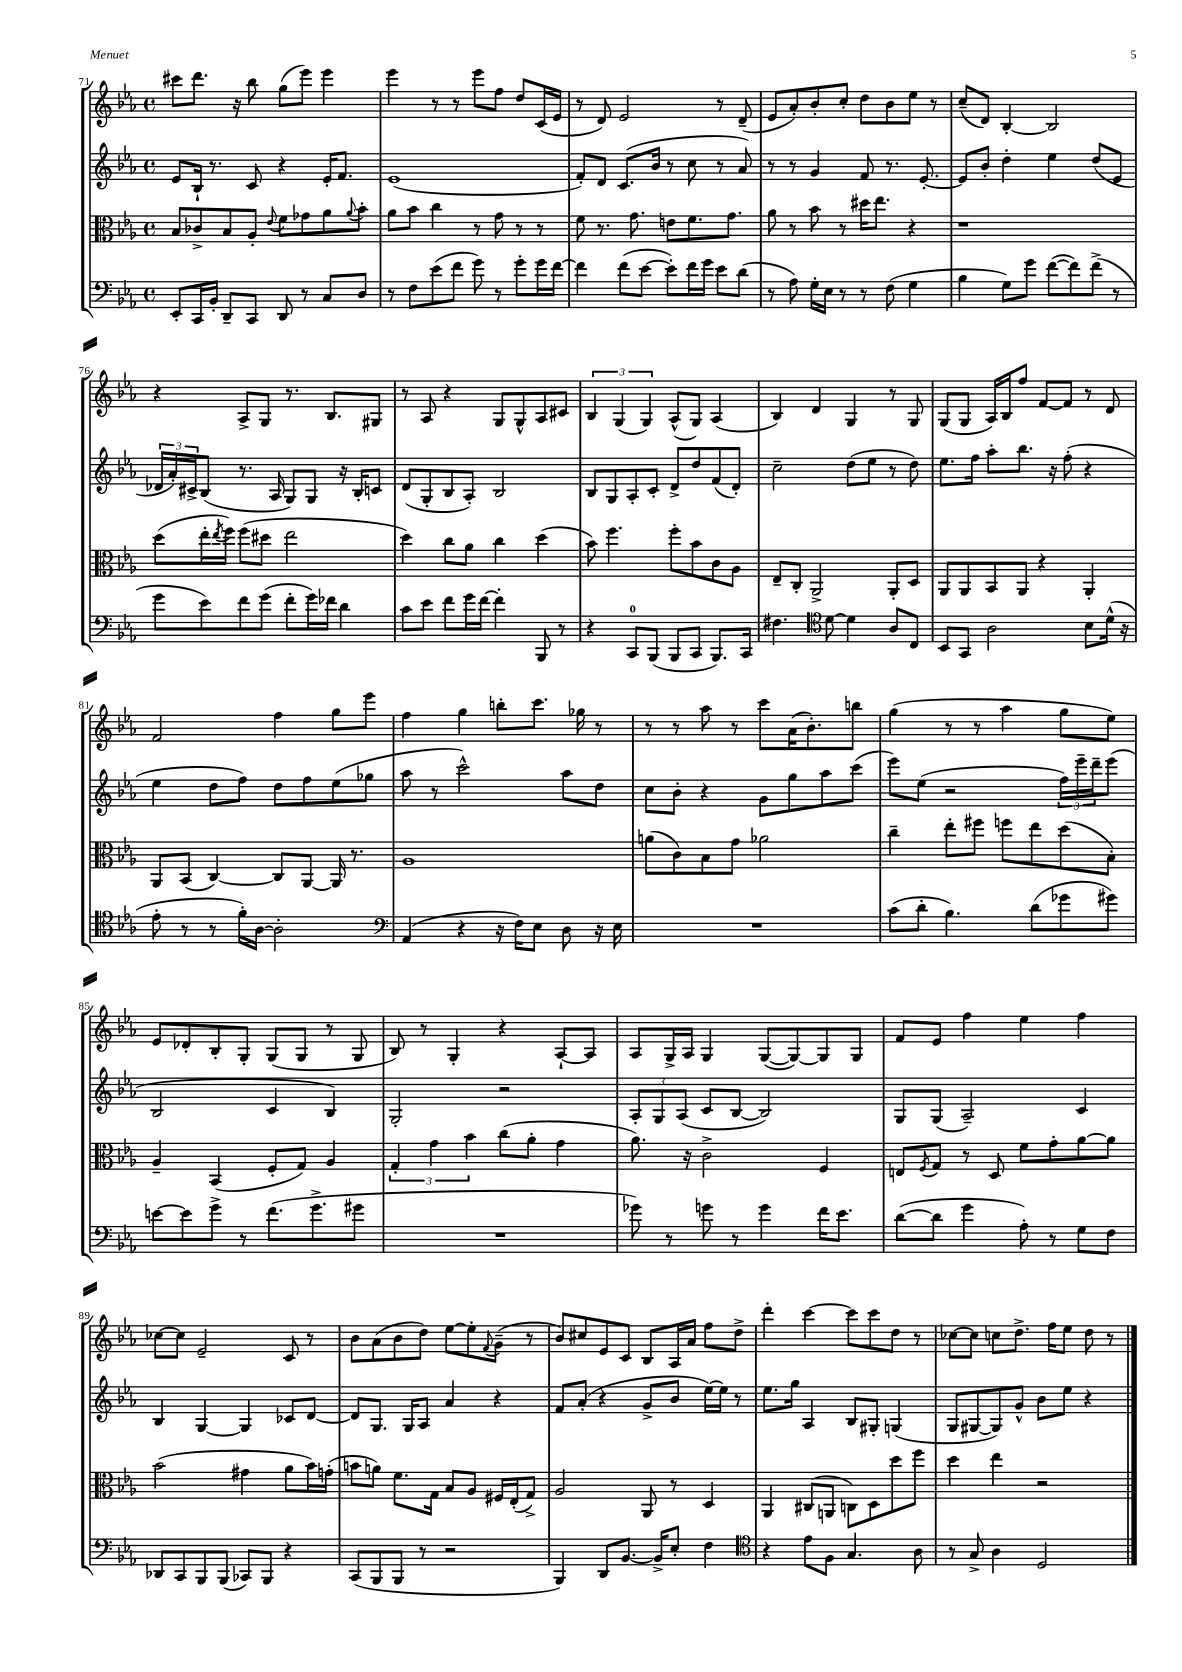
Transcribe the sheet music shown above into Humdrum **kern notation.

**kern	**kern	**kern	**kern
*staff4	*staff3	*staff2	*staff1
*clefF4	*clefC3	*clefG2	*clefG2
*k[b-e-a-]	*k[b-e-a-]	*k[b-e-a-]	*k[b-e-a-]
*M4/4	*M4/4	*M4/4	*M4/4
*met(c)	*met(c)	*met(c)	*met(c)
8EE-'	8B-	8e-	8ccc#
16CC	8c-^	16B-`	8.ddd
16BB-'	.	8.r	.
8DD~	8B-	.	.
.	.	.	16r
8CC	8A-'	8c	8bb-
.	8qqe-	.	.
8DD	8f	4r	(8gg
8r	8g-	.	8eee-)
8C	8a-	16e-'	4eee-
.	.	8.f	.
.	8qqa-	.	.
8D	8b-'	.	.
=	=	=	=
8r	8a-	(1e-	4eee-
8F	8b-	.	.
(8e-	4cc	.	8r
8f	.	.	8r
8g)	8r	.	8eee-
8r	8g	.	8ff
8g'	8r	.	8dd
16g	8r	.	(16c
[16f	.	.	16e-
=	=	=	=
4f]	8f	8f')	8r
.	8.r	8d	8d)
(8f	.	(8.c	2e-
.	8.g	.	.
[8e-	.	.	.
.	.	16b-	.
8e-'])	8e	8r	.
16f	8.f	8cc	.
16g	.	.	.
8e-	.	8r	8r
.	8.g	.	.
(8d	.	8a-)	(8d~
=	=	=	=
8r	8a-	8r	8e-
8A-)	8r	8r	8a-')
16G'	8b-	4g	8b-'
16E-	.	.	.
8r	8r	.	8cc'
8r	16dd#	8f	8dd
.	8.ee-	.	.
(8F	.	8.r	8b-
4G	4r	.	8ee-
.	.	[8.e-'	.
.	.	.	8r
=	=	=	=
4B-	1r	8e-]	(8cc~
.	.	8b-'	8d)
8G)	.	4dd'	[4B-'
8g	.	.	.
([8f	.	4ee-	2B-]
8f])	.	.	.
(8f^	.	(8dd	.
8r	.	8e-	.
=	=	=	=
8g	(8dd	24d-	4r
.	.	24a-')	.
.	.	24c#^	.
8e-)	16ee-'	(8B-	.
.	8qee-	.	.
.	16ff)	.	.
8f	(8ff	8.r	8A-^
(8g	8dd#	.	8G
.	.	16A-	.
8f'	2ee-	8G)	8.r
16g)	.	8G	.
16f-	.	.	8.B-
4d	.	16r	.
.	.	16B-'	.
.	.	8c	8G#
=	=	=	=
8c	4dd)	(8d	8r
8e-	.	8G'	8A-
8f	8cc	8B-	4r
16g	8a-	8A-')	.
[16f	.	.	.
4f']	4cc	2B-	8G
.	.	.	8G^^
8BBB-	(4dd	.	8A-
8r	.	.	8c#
=	=	=	=
4r	8b-)	8B-	6B-
.	4.ff	8G	.
.	.	.	(6G
8CC	.	8A-'	.
.	.	.	6G)
(8BBB-	.	8c'	.
8BBB-	8ff'	8d^	(8A-^^
8CC	8b-	8dd	8G)
8.BBB-)	8c	(8f	(4A-
.	8A-	8d')	.
16CC	.	.	.
=	=	=	=
4.F#	8E-~	2cc~	4B-)
.	8C'	.	.
.	2AA-^	.	4d
*clefC4	*	*	*
[8d	.	.	.
4d]	.	(8dd	4G
.	.	8ee-	.
8A-	8AA-'	8r	8r
8C	8D	8dd)	8G
=	=	=	=
8BB-	8AA-	8.ee-	(8G
8GG	8AA-	.	8G
.	.	16ff	.
2A-	8BB-	8aa-'	16A-)
.	.	.	16B-
.	8AA-	8.bb-	8ff
.	4r	.	[8f
.	.	16r	.
.	.	(8ff'	8f]
8B-	4AA-'	4r	8r
(16d^^	.	.	8d
16r	.	.	.
=	=	=	=
8e-'	8AA-	4ee-	2f
8r	(8BB-	.	.
8r	[4C)	8dd	.
16f')	.	8ff)	.
[16A-	.	.	.
2A-']	8C]	8dd	4ff
.	[8AA-	8ff	.
.	16AA-]	(8ee-	8gg
.	8.r	.	.
.	.	8gg-	8eee-
=	=	=	=
*clefF4	*	*	*
(4AA-	1A-	8aa-	4ff
.	.	8r	.
4r	.	2ccc^^)	4gg
16r	.	.	8bb'
16F)	.	.	.
8E-	.	.	8.ccc
8D	.	8aa-	.
.	.	.	16gg-
16r	.	8dd	8r
16E-	.	.	.
=	=	=	=
1r	(8a	8cc	8r
.	8c)	8b-'	8r
.	8B-	4r	8aa-
.	8g	.	8r
.	2a-	8g	8ccc
.	.	8gg	(16a-
.	.	.	8.b-')
.	.	8aa-	.
.	.	(8ccc	8bb
=	=	=	=
(8c	4cc~	8eee-)	(4gg
8d'	.	(8ee-	.
4.B-)	8ee-'	2r	8r
.	8ff#	.	8r
.	8ff	.	4aa-
(8d	8ee-	.	.
8g-	(8dd	24ff)	8gg
.	.	24eee-~	.
.	.	24ddd~	.
8g#)	8B-')	(8eee-	8ee-)
=	=	=	=
[8e	4A-~	2B-	8e-
8e]	.	.	8d-'
8g^	(4BB-	.	8B-'
8r	.	.	8G'
(8.f	8F'	4c	(8G
.	8G)	.	8G
8.g^	.	.	.
.	4A-	4B-)	8r
8g#	.	.	8G
=	=	=	=
1r	6G'	2G'	8B-)
.	.	.	8r
.	6g	.	.
.	.	.	4G'
.	6b-	.	.
.	(8cc	2r	4r
.	8a-'	.	.
.	4g	.	[8A-`
.	.	.	8A-]
=	=	=	=
8g-)	8.a-)	12A-'	8A-
.	.	12G	.
8r	.	.	16G^
.	.	(12A-	.
.	16r	.	16A-
8g	2c^	8c	4G
8r	.	[8B-	.
4g	.	2B-])	([8G
.	.	.	8G_)
16f	4F	.	8G]
8.e-	.	.	.
.	.	.	8G
=	=	=	=
([8d	8E	8G	8f
.	8qF	.	.
8d]	8G	(8G	8e-
4g	8r	2A-~)	4ff
.	8D	.	.
8A-')	8f	.	4ee-
8r	8g'	.	.
8G	[8a-	4c	4ff
8F	8a-]	.	.
=	=	=	=
8DD-	(2b-	4B-	[8cc-
8CC	.	.	8cc-]
8BBB-	.	[4G	2e-~
(8BBB-	.	.	.
8CC-)	4g#	4G]	.
8BBB-	.	.	.
4r	8a-	8c-	8c
.	16b-)	[8d	8r
.	(16g'	.	.
=	=	=	=
(8CC	8b	8d]	8b-
8BBB-	8a)	8.G	(8a-
8BBB-	8.f	.	8b-
.	.	16G	.
8r	.	8A-	8dd)
.	16G	.	.
2r	8B-	4a-	[8ee-
.	8A-	.	8ee-']
.	.	.	8qqf
.	16F#	4r	(8g~
.	(16E-'	.	.
.	8G^)	.	8r
=	=	=	=
4BBB-)	2A-	8f	8b-)
.	.	(8a-'	8cc#
8DD	.	4r	8e-
[8.BB-	.	.	8c
.	8AA-	8g^	8B-
16BB-^]	.	.	.
8E-'	8r	8b-	16A-
.	.	.	16a-
4F	4D	[16ee-)	8ff
.	.	16ee-]	.
.	.	8r	8dd^
=	=	=	=
*clefC4	*	*	*
4r	4AA-	8.ee-	4ddd'
.	.	16gg	.
8e-	(8C#	4A-	[4ccc
8F	8AA	.	.
4.G	8C)	8B-	8ccc]
.	8D	8G#'	8ccc
.	8dd	(4G	8dd
8A-	8ff	.	8r
=	=	=	=
8r	4dd	8G	[8cc-
8G^	.	[8G#	8cc-]
4A-	4ee-	8G#])	8cc
.	.	8g^^	8.dd^
2D	2r	8b-	.
.	.	.	16ff
.	.	8ee-	8ee-
.	.	4r	8dd
.	.	.	8r
==	==	==	==
*-	*-	*-	*-
